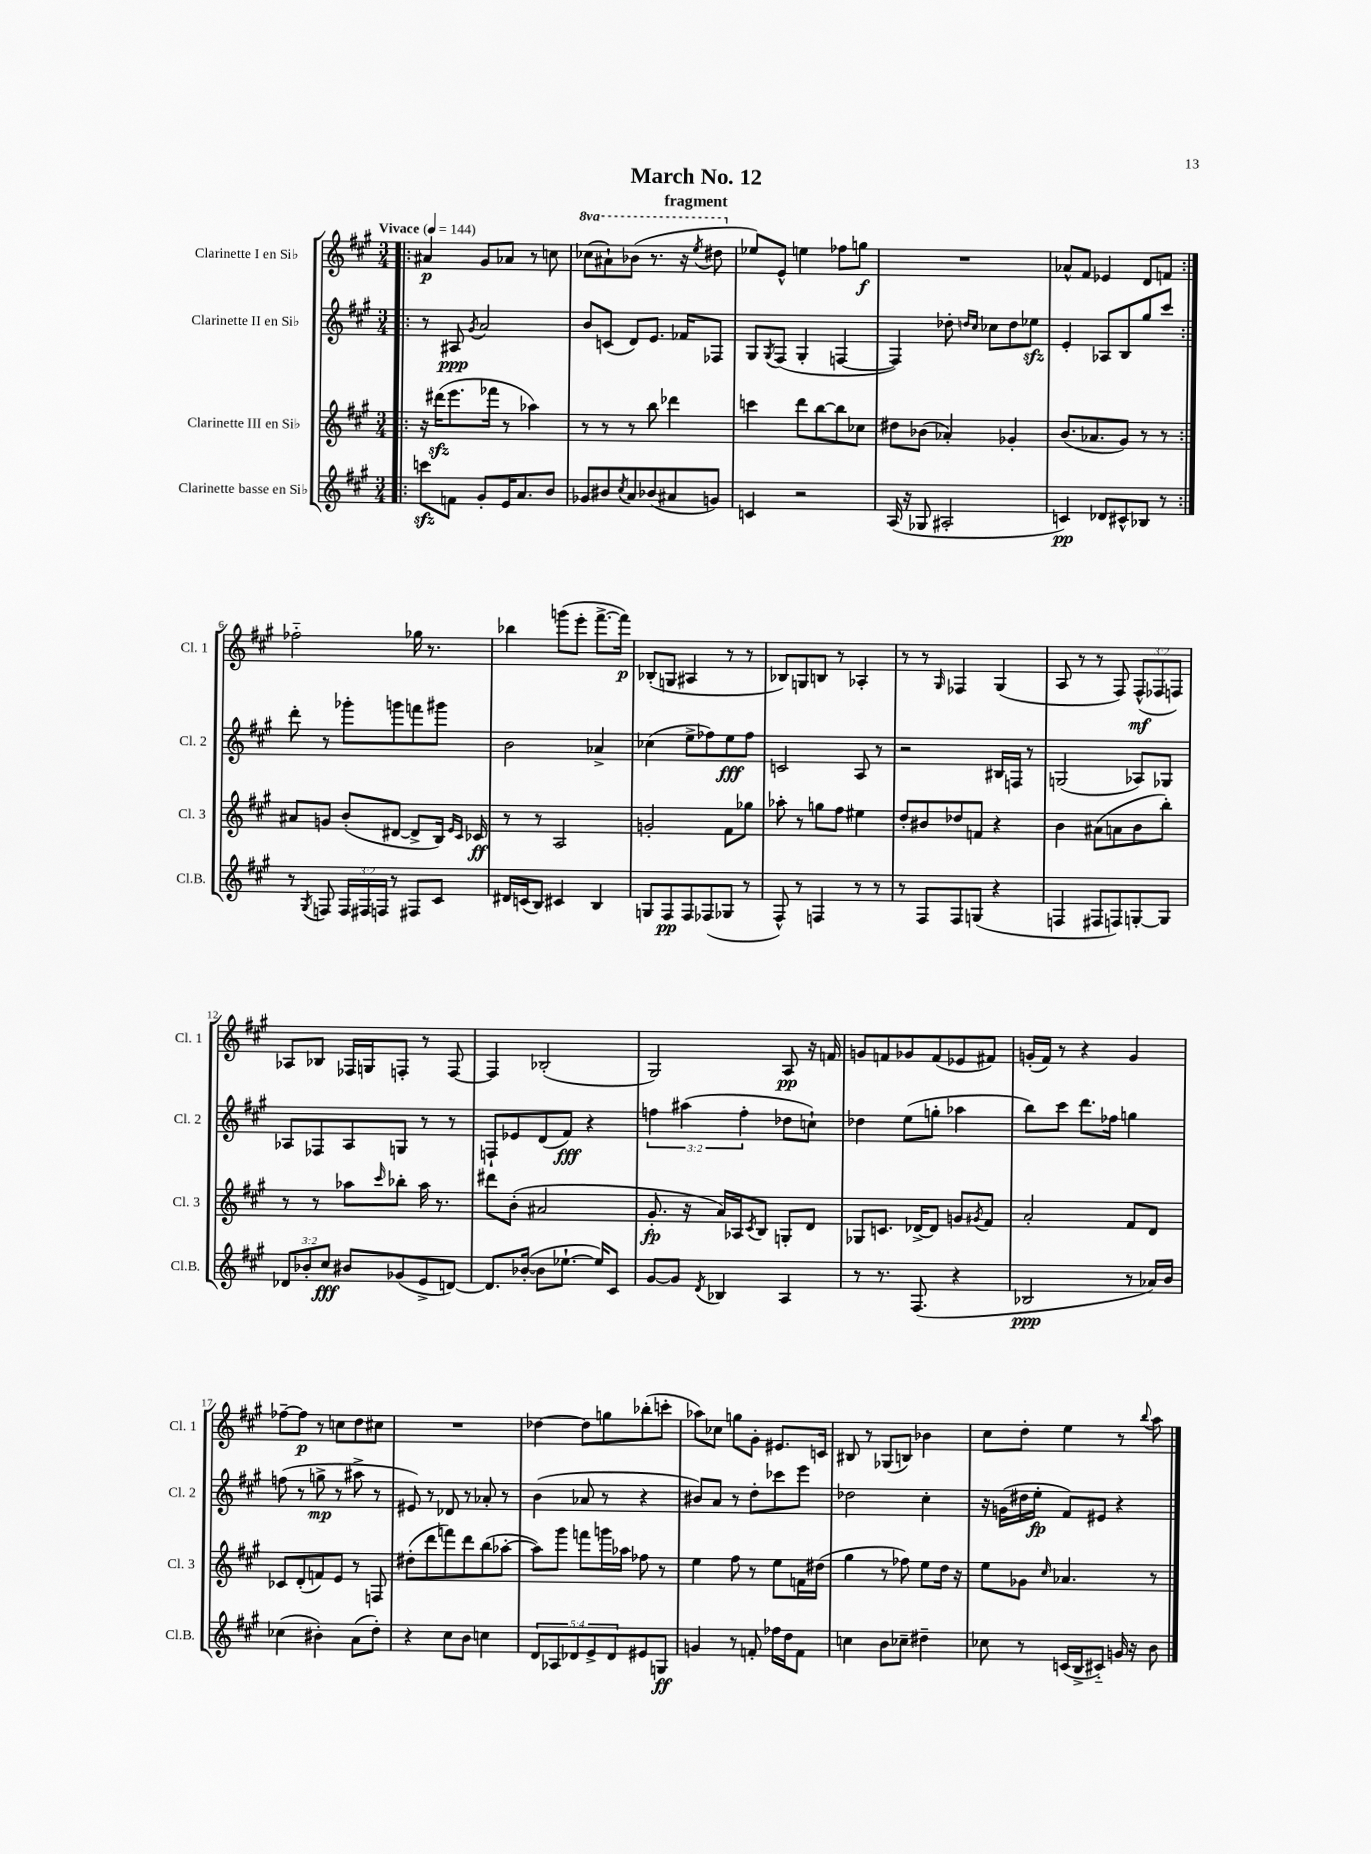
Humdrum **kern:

**kern	**kern	**kern	**kern
*staff4	*staff3	*staff2	*staff1
*clefG2	*clefG2	*clefG2	*clefG2
*k[f#c#g#]	*k[f#c#g#]	*k[f#c#g#]	*k[f#c#g#]
*M3/4	*M3/4	*M3/4	*M3/4
*MM144	*MM144	*MM144	*MM144
=!|:	=!|:	=!|:	=!|:
8ccc	16r	8r	4a#
.	(16ddd#	.	.
8f	8.eee	8A#	.
.	.	8qg#	.
8g#'	.	2a	8g#
.	16fff-	.	.
16e	8r	.	8a-
8.a	.	.	.
.	4aa-)	.	8r
8b	.	.	8cc
=	=	=	=
8g-	8r	8b	(8ccc-
8b#	8r	(8c	8aa#`)
8qcc#	.	.	.
8a	8r	8d)	(8bb-
(8b-	8bb	8.e	8.r
8a#	4ddd-	.	.
.	.	16f-	16r
.	.	.	8qeee
8g)	.	8F-	8ddd#
=	=	=	=
4c	4ccc	8G#	8ee-)
.	.	8qG#	.
.	.	(8F#	8e^^
2r	8ddd	4G#'	4ee
.	[8bb	.	.
.	8bb]	[4F	8ff-
.	8cc-	.	8gg
=	=	=	=
(16A	8dd#	4F])	2.r
16r	.	.	.
8G-	(8b-	.	.
2A#'	4a-')	8dd-'	.
.	.	16qqdd	.
.	.	16qqcc#	.
.	.	8cc-	.
.	4g-'	8dd	.
.	.	8ee-	.
=	=	=	=
4c)	(8.b	4e'	8a-^^
.	.	.	8f#
.	8.a-	.	.
8d-	.	8A-	4e-
8c#^^	8g#)	8B	.
8B-	8r	8gg#	8d
8r	8r	8ccc#	8f
=:|!	=:|!	=:|!	=:|!
8r	8a#	8ddd'	2ff-'~
8qG#	.	.	.
8F	8g	8r	.
24F	(8b'	8ggg-'	.
24F#	.	.	.
24F	.	.	.
8r	[8d#	8ggg	.
8F#	8d#^]	8fff	16gg-
.	.	.	8.r
8c#	16B)	8ggg#	.
.	16qqe	.	.
.	16qqc#	.	.
.	16c-	.	.
=	=	=	=
16d#	8r	2b	4bb-
(16c	.	.	.
8B)	8r	.	.
4c#	2A	.	(8ggg
.	.	.	8eee'
4B	.	4a-^	[8.fff#^
.	.	.	16fff#])
=	=	=	=
8G	2g'	(4cc-	(8B-'
8F#	.	.	8G
8F#	.	8ee^	4A#
(8F-	.	8ff-)	.
8G-	8f#	8ee	8r
8r	8gg-	8ff-	8r
=	=	=	=
8F#^^)	8aa-'	2c	8B-)
8r	8r	.	8G
4F	8gg	.	8B
.	8ff#	.	8r
8r	4ee#	8A	4A-'
8r	.	8r	.
=	=	=	=
8r	8dd'	2r	8r
8F#	8b#	.	8r
.	.	.	16qqG#
8F#	8dd-	.	4F-
(8G	8f	.	.
4r	4r	16B#	(4G#
.	.	16F	.
.	.	8r	.
=	=	=	=
4F	4b	(2G	8A
.	.	.	8r
8F#	(8a#	.	8r
8F)	8a	.	8F#)
[8G'	8b	8A-)	(12F#^^
.	.	.	12F-
8G]	8bb')	8G-	.
.	.	.	12F)
=	=	=	=
12d-	8r	8A-	8A-
12b-'	.	.	.
.	8r	8F-	8B-
12cc#	.	.	.
8b#	8aa-	8A-	16F-
.	.	.	16G
.	16qqccc#	.	.
(8g-	8bb-'	8G	8F'
8e^	16aa-	8r	8r
.	8.r	.	.
[8d)	.	8r	[8F
=	=	=	=
8.d]	8ddd#	8F`	4F]
.	(8b'	8e-	.
([16b-'	.	.	.
8b-]	2a#	(8d	(2B-'
[8.ee-`	.	8f#)	.
.	.	4r	.
16ee-])	.	.	.
8c#	.	.	.
=	=	=	=
[8g#	8.g#'	6ff	2G#)
8g#]	.	.	.
.	.	(6aa#	.
.	16r	.	.
8qd	.	.	.
4B-	16a)	.	.
.	16A-	.	.
.	.	6ff'	.
.	8qc#	.	.
.	8B	.	.
4A	8G'	8dd-	8A
.	8d	8cc`)	16r
.	.	.	16f
=	=	=	=
8r	8G-	4dd-	8g
8.r	8.c	.	8f
.	.	(8ee	8g-
(8.F#	[16d-^	.	.
.	8d-]	8gg'	(8f
4r	8g	4aa-	8e-
.	8qg#	.	.
.	8f#	.	8f#)
=	=	=	=
2B-	2a'	8bb)	(16g'
.	.	.	16f#)
.	.	8ccc#	8r
.	.	8.ddd	4r
.	.	16ff-	.
8r	8f#	4gg	4g
16a-)	8d	.	.
16b	.	.	.
=	=	=	=
(4cc-	8c-	(8ff	[8ff-~
.	(8d'	8r	8ff-]
4b#')	8f)	8gg^	8r
.	8e	8r	8cc
(8a	8r	8aa#^	8dd
8dd')	8F	8r	8cc#
=	=	=	=
4r	(8dd#'	8e#)	2.r
.	8ddd	8r	.
8cc#	8fff)	8d-	.
8b	8ddd	8r	.
4cc	(8bb	8a-'	.
.	[8aa-'	8r	.
=	=	=	=
10d	8aa-])	(4b	[4dd-
10A-	.	.	.
.	8ggg#	.	.
10d-	.	.	.
.	8fff	8a-	8dd-]
10e^	.	.	.
.	16ggg	8r	8gg
10d-	.	.	.
.	16aa-	.	.
8e#	8ff-	4r	(8bb-'
8G	8r	.	8ccc'
=	=	=	=
4g	4ee	8b#)	8aa-)
.	.	8a	8cc-
8r	8ff#	8r	8gg
8f'	8r	8dd'	8g#'
16ff-	8ee	8ccc-	8.e#
16dd	.	.	.
8f	16f	8eee	.
.	(16dd#	.	16c
=	=	=	=
4cc	4gg#	2dd-	8B#
.	.	.	8r
8b	8r	.	(8G-
8cc-~	8ff-)	.	8B)
4dd#~	8ee	4cc#'	4b-
.	16dd	.	.
.	16r	.	.
=	=	=	=
8cc-	8ee	16r	8cc#
.	.	(16g	.
8r	8g-	16dd#	8dd'
.	.	16ee'	.
.	16qqcc#	.	.
(16c	4.a-	8f#)	4ee
16B^	.	.	.
8c#'~)	.	8e#	.
16g	.	4r	8r
16r	.	.	.
.	.	.	8qqbb
8b	8r	.	8aa
==	==	==	==
*-	*-	*-	*-
